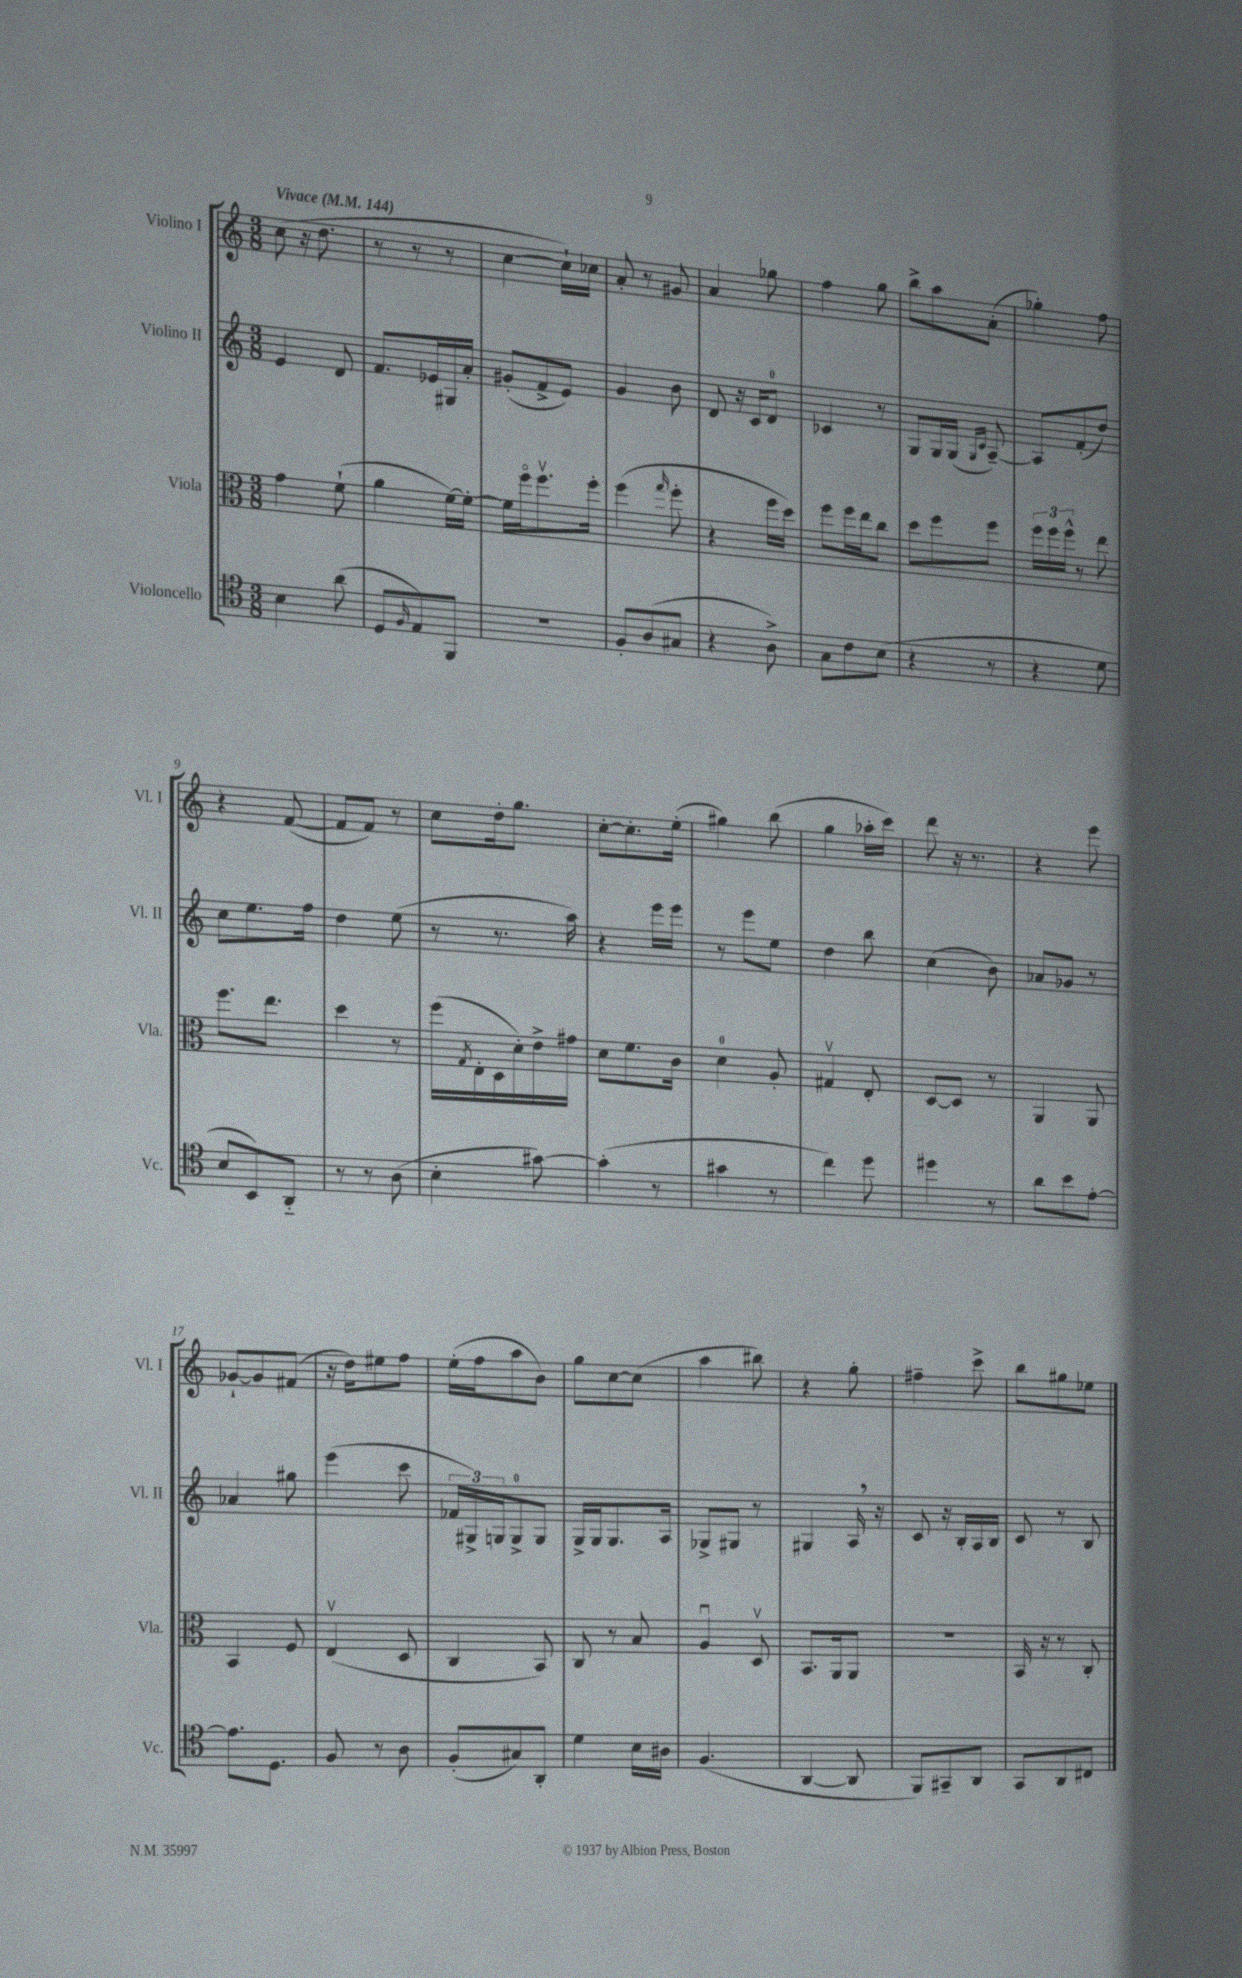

**kern	**kern	**kern	**kern
*staff4	*staff3	*staff2	*staff1
*clefC4	*clefC3	*clefG2	*clefG2
*k[]	*k[]	*k[]	*k[]
*M3/8	*M3/8	*M3/8	*M3/8
*MM144	*MM144	*MM144	*MM144
4B\	4g\	4e/	(8cc\
.	.	.	16r
.	.	.	8.dd\
(8a\	(8f`\	8d/	.
=	=	=	=
8D/L	4a\	8.f/L	8r
16qqF/	.	.	.
8E/)	.	.	8r
.	.	16e-/L	.
8FF/J	[16f\LL)	16G#/	8r
.	16f'\_JJ	16a'/JJ	.
=	=	=	=
4.r	16f\]LL	(8g#'/L	[4cc\
.	16ffo\J	.	.
.	8.ffv\	8f^/	.
.	.	8e/J)	16cc`\]LL)
.	16ff'\Jk	.	16cc-\JJ
=	=	=	=
8F'/L	(4ff\	4g/	8a'/
(8A/	.	.	8r
.	16qqgg/	.	.
8G#/J	8ff'\	8b\	8g#/
=	=	=	=
4r	4r	8d/	4a/
.	.	16r	.
.	.	16c/LK	.
8A^\)	16ff\LL	8d/J	8gg-\
.	16dd\JJ)	.	.
=	=	=	=
8G\L	8ff\L	4c-/	4ff\
8c\	16ff\L	.	.
.	16ee\J	.	.
(8B\J	8cc\J	8r	8gg\
=	=	=	=
4r	8dd\L	8G/L	8bb^\L
.	8ff\	16G/L	8aa\
.	.	(16G/JJ	.
.	.	16qqG/LL	.
.	.	16qqc/JJ	.
8r	8ff\J	[8A~/)	(8a'\J
=	=	=	=
4r	24ff\LL	8A/]L	4gg-'\)
.	24ff\	.	.
.	24ff^^\JJ	.	.
.	8r	(8f'/	.
8d\	8ee\	8dd/J)	8ff\
=	=	=	=
8B/L	8.ff\L	8cc\L	4r
8BB/)	.	8.ee\	.
.	8.ee\J	.	.
8AA'~/J	.	.	([8f/
.	.	16ff\Jk	.
=	=	=	=
8r	4dd\	4dd\	8f/]L
8r	.	.	8f/J)
(8A\	8r	(8ee\	8r
=	=	=	=
4B'\	(16ff\LL	8r	8cc\L
.	8qG/	.	.
.	16E'\	.	.
.	16D\	8.r	16dd'\k
.	16d'\)	.	8.gg\J
[8g#\)	16e^\	.	.
.	16g#\JJ	16aa\)	.
=	=	=	=
(4g#'\]	8d\L	4r	[8cc'\L
.	8.f\	.	8.cc'\]
8r	.	16eee\LL	.
.	16c\Jk	16eee\JJ	(16ee'\Jk
=	=	=	=
4g#\	4d\	8r	4gg#\)
.	.	8eee\L	.
8r	8A'/	8ee\J	(8bb\
=	=	=	=
4cc\)	4G#v/	4dd\	4gg\
8dd\	8E'/	8bb\	16aa-'\LL
.	.	.	16ccc\JJ)
=	=	=	=
4dd#\	[8D/L	(4cc\	8ddd\
.	8D/]J	.	16r
.	.	.	8.r
8r	8r	8b\)	.
=	=	=	=
8a\L	4AA/	8a-/L	4r
8b\	.	8g-/J	.
[8e'\J	8AA/	8r	8eee\
=	=	=	=
8.e\]L	4BB/	4a-/	[8g-`/L
.	.	.	8g-/]
8.D\J	.	.	.
.	8F/	8gg#\	(8f#/J
=	=	=	=
8F/	(4Ev/	(4eee\	16r
.	.	.	16dd\LK)
8r	.	.	8ee#\
8A\	8D/	8ccc\	8ff\J
=	=	=	=
(8F'/L	4C/	24f-/LL	(16ee'\LL
.	.	24G#^/)	.
.	.	.	16ff\J
.	.	24G/J	.
8G#/)	.	8G^/	8aa\
8AA'/J	8BB/)	8G/J	8b\J)
=	=	=	=
4d\	8C/	16G^/LL	8gg\L
.	.	16G/J	.
.	8r	8.G/	[8cc\
16B\LL	8B/	.	(8cc\]J
16A#\JJ	.	16A/Jk	.
=	=	=	=
(4.F/	4Au/	8G-^/L	4aa\
.	.	8G#/J	.
.	8Dv/	8r	8bb#\)
=	=	=	=
[4AA/	8.BB/L	4G#/	4r
.	16AA/k	.	.
8AA/]	8AA/J	16A/	8gg'\
.	.	16r	.
=	=	=	=
8FF/L)	4.r	8c/	4ff#~\
8GG#~/	.	16r	.
.	.	16B'/LL	.
8AA/J	.	16A/	8ccc^\
.	.	16B/JJ	.
=	=	=	=
8GG/L	16BB/	8c/	8bb\L
.	16r	.	.
8AA/	8r	8r	8gg#\
8C#/J	8C'/	8B/	8ee-\J
==	==	==	==
*-	*-	*-	*-
